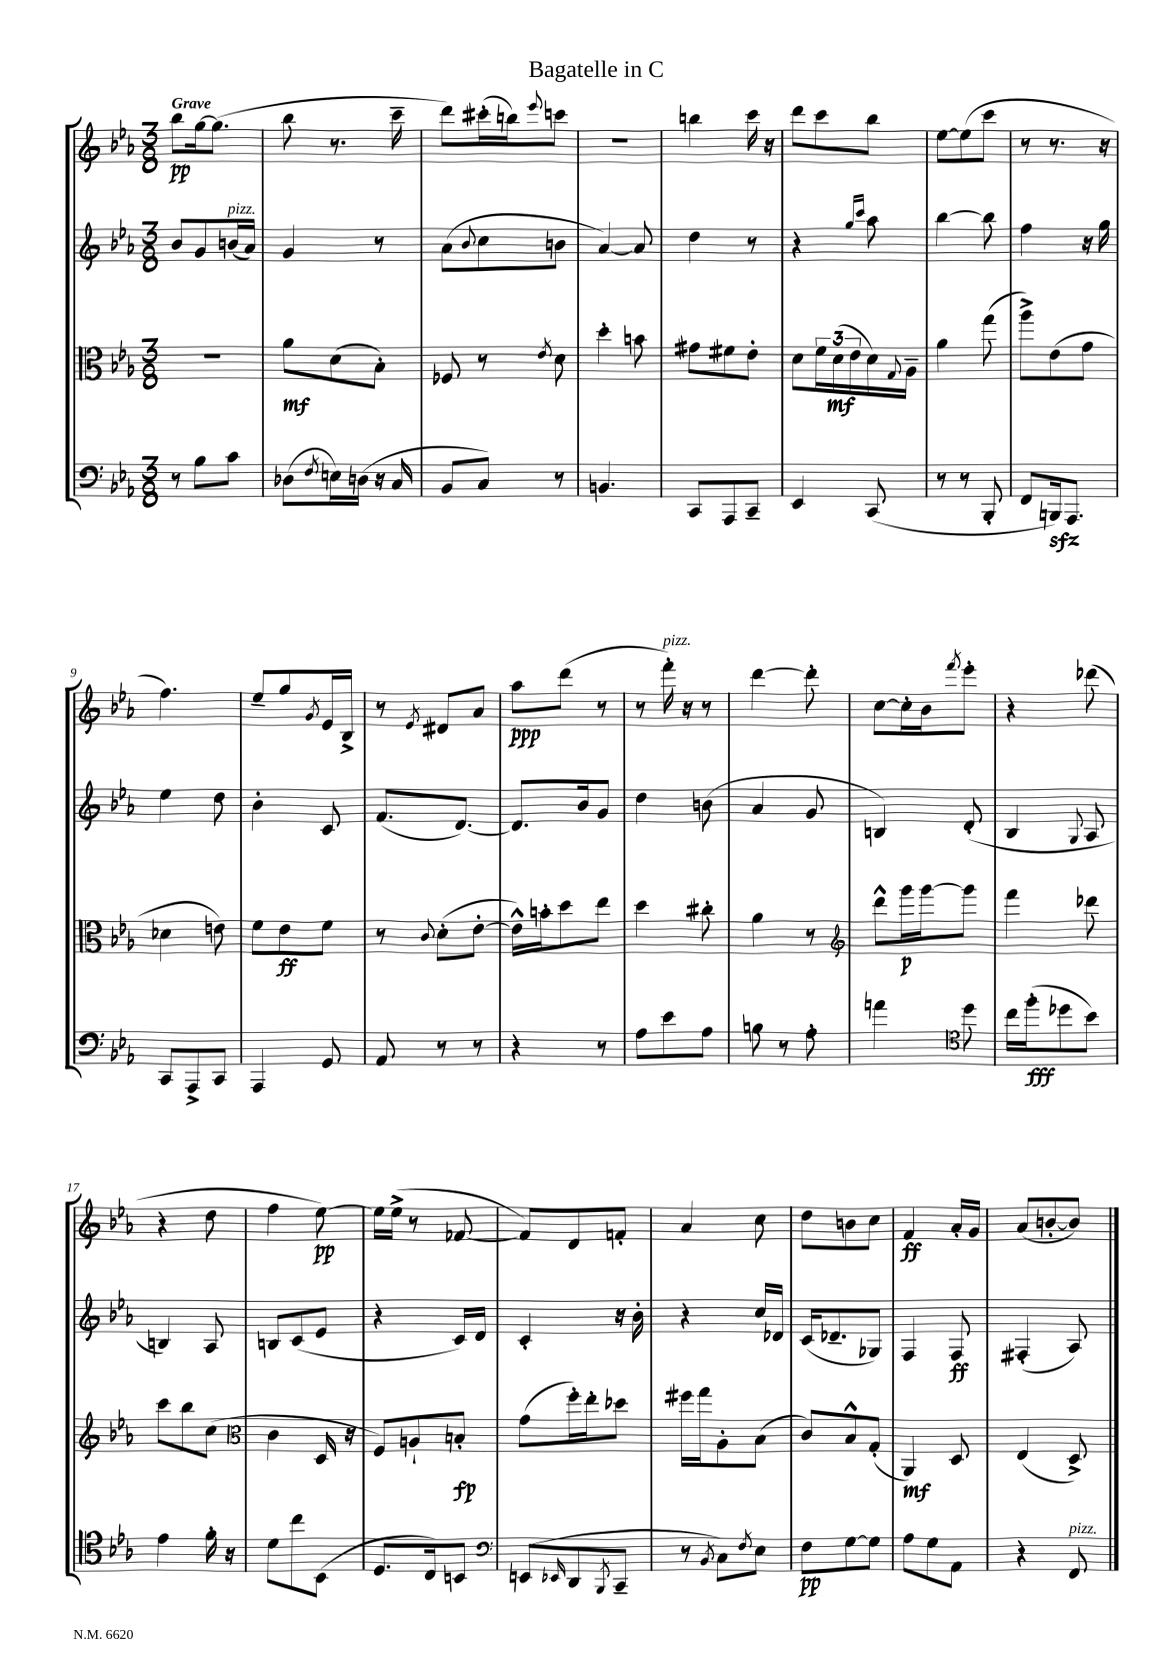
\header { title = "Bagatelle in C" }
<<
\new StaffGroup <<
\new Staff = "s0" {
    \clef treble \key ees \major \numericTimeSignature \time 3/8 \tempo "Grave"
    bes''8\pp g''16~ g''8.( |
    bes''8 r8. c'''16-- |
    d'''8) cis'''16-.( b''16) \appoggiatura { ees'''8 } c'''8 |
    r4. |
    b''4 c'''16 r16 |
    d'''8 c'''8 bes''8 |
    ees''8~ ees''8( c'''8 |
    r8 r8. r16 |
    f''4.) |
    ees''8-- g''8 \acciaccatura { g'8 } ees'16 bes16-> |
    r8 \acciaccatura { ees'8 } dis'8 aes'8 |
    aes''8\ppp d'''8( r8 |
    r8 f'''16-.^\markup { \italic "pizz." }) r16 r8 |
    d'''4~ d'''8-. |
    c''8~ c''16-. bes'16 \acciaccatura { f'''8 } ees'''8-. |
    r4 des'''8( |
    r4 d''8 |
    f''4 ees''8~\pp) |
    ees''16 ees''16->( r8 fes'8~ |
    fes'8) d'8 f'8-. |
    aes'4 c''8 |
    d''8 b'8 c''8 |
    f'4\ff aes'16-. g'16 |
    aes'8( b'8~-. b'8) \bar "|." |
}
\new Staff = "s1" {
    \clef treble \key ees \major \numericTimeSignature \time 3/8
    bes'8 g'8 b'16^\markup { \italic "pizz." }( aes'16) |
    g'4 r8 |
    aes'8( \appoggiatura { bes'8 } c''8 b'8 |
    aes'4~) aes'8 |
    d''4 r8 |
    r4 \grace { g''16 c'''16 } aes''8 |
    bes''4~ bes''8 |
    f''4 r16 g''16 |
    ees''4 d''8 |
    bes'4-. c'8 |
    f'8.( d'8.~) |
    d'8. bes'16 g'8 |
    d''4 b'8( |
    aes'4 g'8 |
    b4) d'8-.( |
    bes4 \appoggiatura { g8 } aes8 |
    b4) aes8 |
    b8 c'8( ees'8 |
    r4 c'16) d'16 |
    c'4-. r16 bes'16-. |
    r4 c''16 des'16 |
    c'16( des'8.-- ges8) |
    f4 f8\ff |
    fis4-.( aes8) \bar "|." |
}
\new Staff = "s2" {
    \clef alto \key ees \major \numericTimeSignature \time 3/8
    r4. |
    aes'8\mf d'8( bes8-.) |
    fes8 r8 \acciaccatura { ees'8 } d'8 |
    d''4-. b'8 |
    gis'8 fis'8 ees'8-. |
    d'8 \tuplet 3/2 { f'16 d'16\mf( ees'16 } d'16) \appoggiatura { g8 } aes16-- |
    aes'4 g''8( |
    aes''8->) ees'8( g'8 |
    des'4 e'8) |
    f'8 ees'8\ff f'8 |
    r8 \appoggiatura { c'8 } d'8-.( ees'8~-. |
    ees'16-^) b'16-. d''8 ees''8 |
    d''4 cis''8-. |
    aes'4 r8 |
    \clef treble d'''8-^ g'''16\p g'''16~ g'''8 |
    f'''4 des'''8 |
    c'''8 bes''8 c''8( |
    \clef alto c'4 d16 r16 |
    f8) a8-! b8-.\fp |
    g'8( f''16-.) ees''16-. des''8 |
    fis''16 g''16 aes8-. bes8( |
    c'8) bes8-^ g8-.( |
    aes,4\mf) d8 |
    ees4( d8->) \bar "|." |
}
\new Staff = "s3" {
    \clef bass \key ees \major \numericTimeSignature \time 3/8
    r8 bes8 c'8 |
    des8( \acciaccatura { f8 } e16) d16( r16 c16 |
    bes,8 c8) r8 |
    b,4. |
    c,8 aes,,8 c,8-- |
    ees,4 c,8( |
    r8 r8 bes,,8-. |
    f,8 b,,16\sfz) aes,,8. |
    c,8 aes,,8-> c,8 |
    aes,,4 g,8 |
    aes,8 r8 r8 |
    r4 r8 |
    aes8 ees'8 aes8 |
    b8 r8 aes8-. |
    a'4 \clef tenor d''8 |
    c''16 f''16-.\fff( des''8 bes'8) |
    ees'4 f'16-. r16 |
    d'8 c''8 bes,8( |
    d8. c16) b,8 |
    \clef bass e,8( \grace { ees,16 } d,8 \acciaccatura { bes,,8 } c,8-- |
    r8 \acciaccatura { bes,8 } c8) \acciaccatura { f8 } ees8 |
    f8\pp g8~ g8 |
    aes8 g8 aes,8 |
    r4 f,8^\markup { \italic "pizz." } \bar "|." |
}
>>
>>
